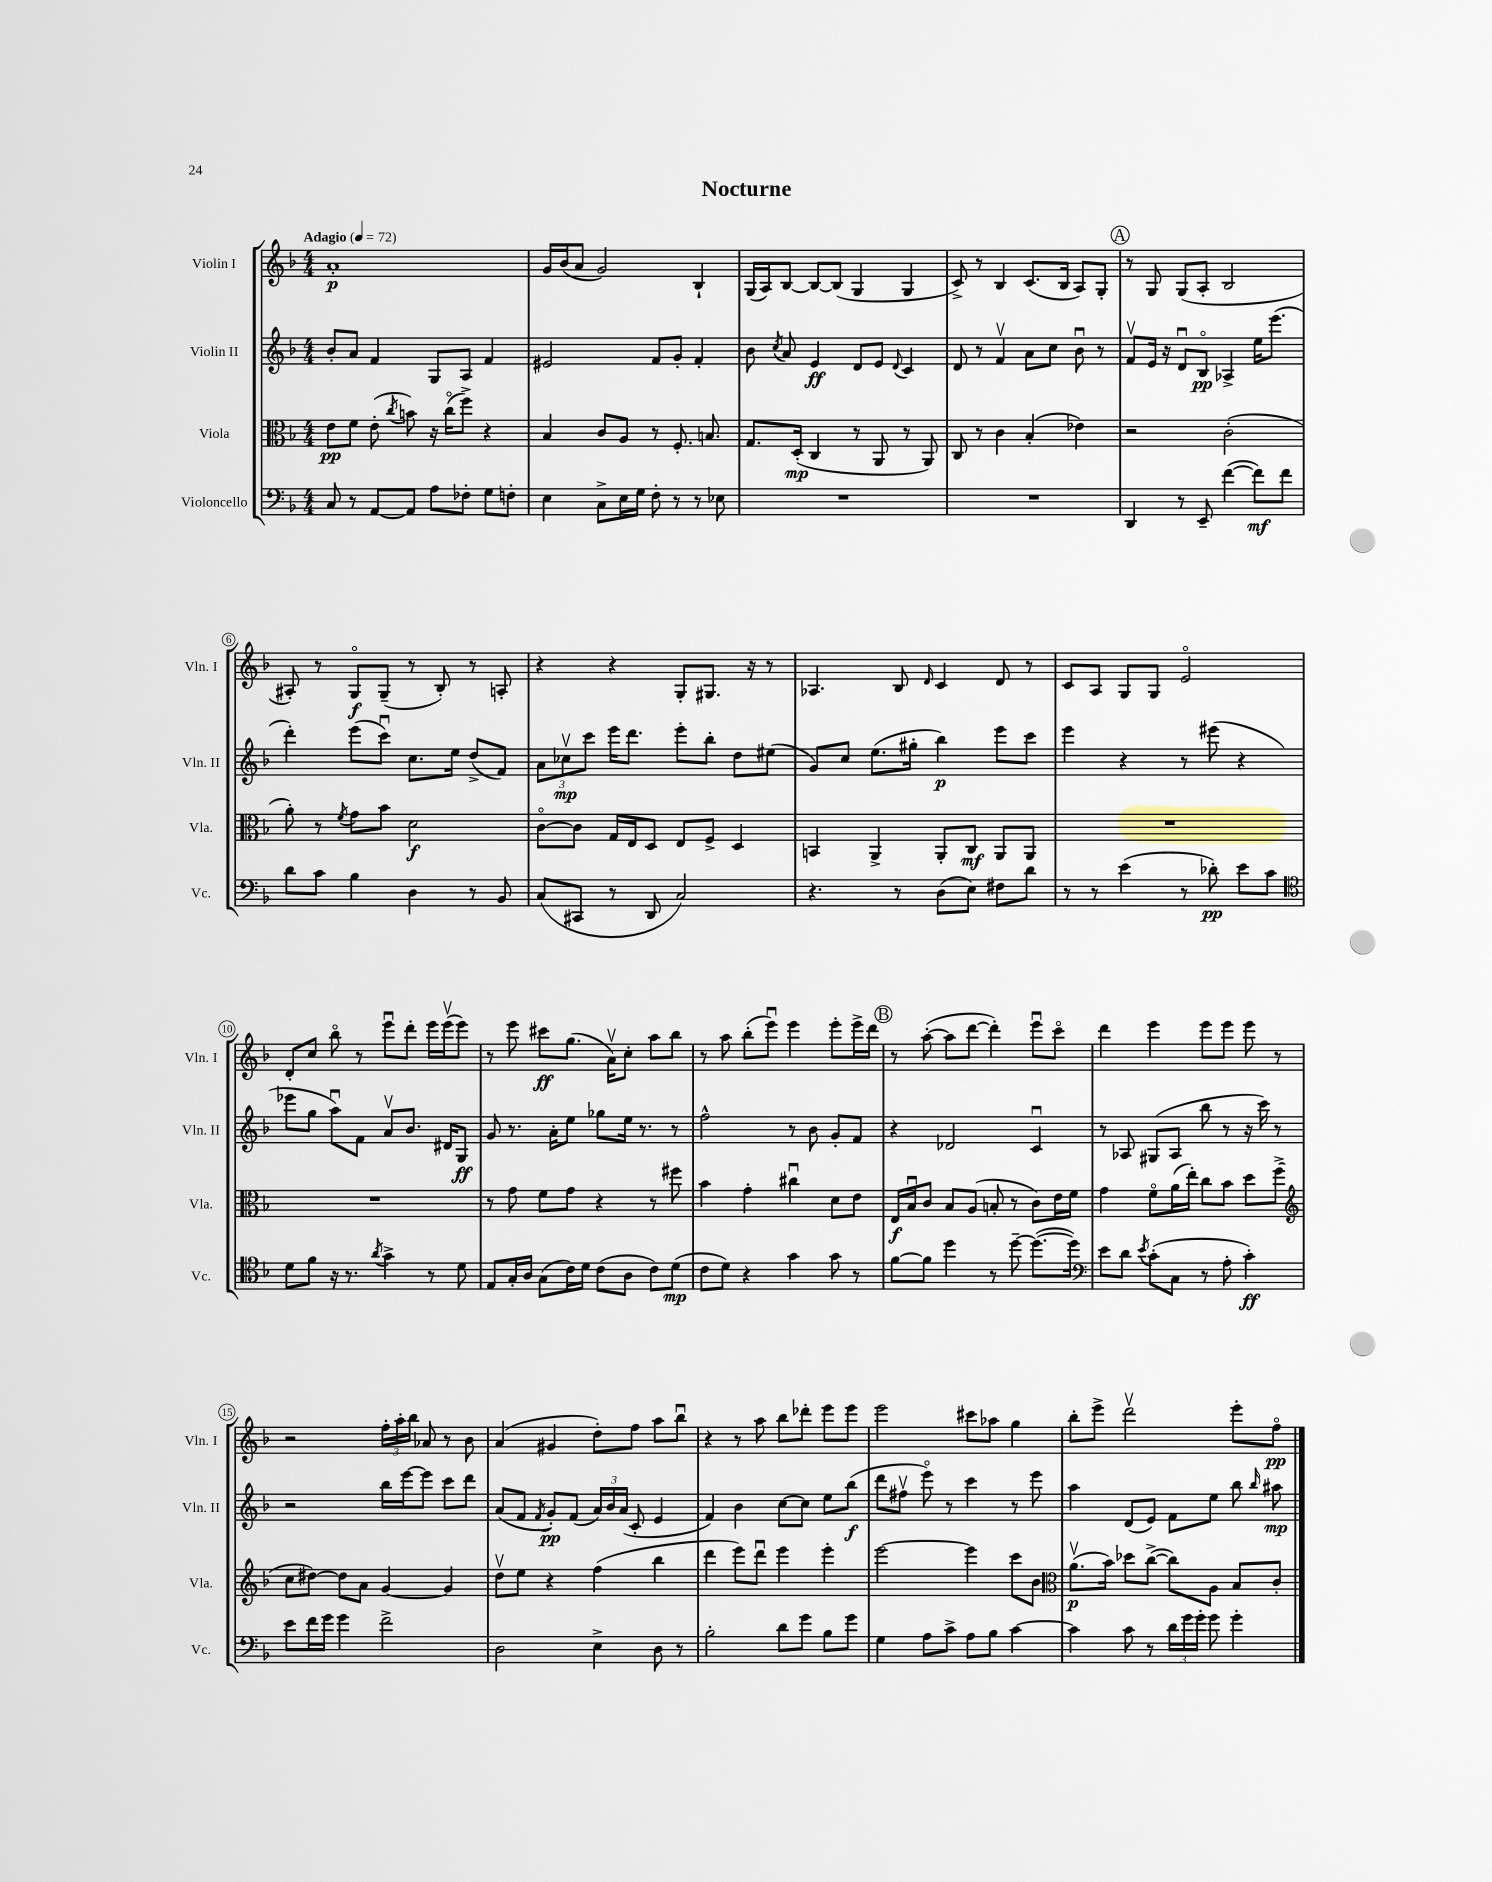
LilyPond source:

\header { title = "Nocturne" }
<<
\new StaffGroup <<
\new Staff = "s0" \with { instrumentName = "Violin I" shortInstrumentName = "Vln. I" } {
    \clef treble \key f \major \numericTimeSignature \time 4/4 \tempo "Adagio" 4 = 72
    \autoBeamOff a'1-.\p |
    g'16[ bes'16( a'8] g'2) bes4-! |
    g16[( a16) bes8]~ bes8[~ bes8]( g4 g4 |
    c'8->) r8 bes4 c'8.[( bes16] a8[) g8]-. |
    \mark \markup { \circle "A" } r8 g8 g8[( a8]-. bes2 |
    ais8-.) r8 g8[\flageolet\f g8]--( r8 bes8-.) r8 a8-. |
    r4 r4 g8[-. gis8.] r16 r8 |
    aes4. bes8 \grace { d'16 } c'4 d'8 r8 |
    c'8[ a8] g8[ g8] e'2\flageolet |
    d'8[-. c''8] bes''8\flageolet r8 e'''8[\downbow d'''8]-. e'''16[ e'''16\upbow( e'''8]) |
    r8 e'''8 cis'''8[\ff g''8.]( a'16[\upbow) c''8]-. a''8[ bes''8] |
    r8 a''8 bes''8[-.( e'''8]\downbow) e'''4 e'''8[-. e'''16-> d'''16] |
    \mark \markup { \circle "B" } r8 a''8~-.( a''8[ d'''8]~ d'''4-.) e'''8[\downbow c'''8]\flageolet |
    d'''4 e'''4 e'''8[ e'''8] e'''8 r8 |
    r2 \tuplet 3/2 { f''16[-. a''16-. bes''16] } aes'8 r8 bes'8 |
    a'4( gis'4 d''8[-.) f''8] a''8[ bes''8]\downbow |
    r4 r8 a''8 bes''8[ des'''8]-. e'''8[ e'''8] |
    e'''2 cis'''8[ aes''8] g''4 |
    bes''8[-. e'''8]-> d'''2\upbow e'''8[-. f''8]\flageolet\pp \bar "|." |
}
\new Staff = "s1" \with { instrumentName = "Violin II" shortInstrumentName = "Vln. II" } {
    \clef treble \key f \major \numericTimeSignature \time 4/4
    \autoBeamOff bes'8[-. a'8] f'4 g8[ a8] f'4 |
    eis'2 f'8[ g'8]-. f'4-. |
    bes'8 \acciaccatura { c''8 } a'8 e'4\ff d'8[ e'8] \appoggiatura { d'8 } c'4 |
    d'8 r8 f'4\upbow a'8[ c''8] bes'8\downbow r8 |
    \mark \markup { \circle "A" } f'8[\upbow e'16] r16 d'8[\downbow bes8]\flageolet\pp aes4-> e''16[ e'''8.]( |
    d'''4-.) e'''8[( c'''8]\downbow) c''8.[ e''16] d''8[->( f'8]) |
    \tuplet 3/2 { a'8[ ces''8\upbow\mp c'''8] } e'''16[ d'''8.] e'''8[-. bes''8]-. d''8[ eis''8]( |
    g'8[) c''8] e''8.[( gis''16]-. bes''4\p) e'''8[ c'''8] |
    e'''4 r4 r8 eis'''8( r4 |
    ees'''8[ g''8] a''8[\downbow) f'8] a'8[\upbow bes'8.] dis'16[ g8]\ff |
    g'8 r8. a'16[-. e''8] ges''8[ e''16] r8. r8 |
    f''2-^ r8 bes'8 g'8[-. f'8] |
    \mark \markup { \circle "B" } r4 des'2 c'4\downbow |
    r8 aes8 gis8[( aes8] bes''8 r8 r16 c'''16) r8 |
    r2 bes''16[ e'''16~ e'''8] c'''8[ d'''8] |
    a'8[( f'8] \acciaccatura { f'8 } g'8[-.\pp) f'8]( \tuplet 3/2 { a'16[) bes'16 a'16]( } c'8-. e'4 |
    f'4) bes'4 c''8[~ c''8] e''8[ bes''8]\f( |
    d'''8[ fis''8]\upbow e'''8\flageolet) r8 c'''4 r8 e'''8 |
    a''4 d'8[( e'8]) f'8[ e''8] bes''8 \grace { bes''16 } ais''8\mp \bar "|." |
}
\new Staff = "s2" \with { instrumentName = "Viola" shortInstrumentName = "Vla." } {
    \clef alto \key f \major \numericTimeSignature \time 4/4
    \autoBeamOff e'8[\pp f'8] e'8-.( \acciaccatura { c''8 } b'8) r16 c''16[\flageolet( f''8]->) r4 |
    bes4 c'8[ a8] r8 f8.-. b8. |
    g8.[ d16]-.\mp( c4 r8 a,8 r8 a,8) |
    c8 r8 c'4 bes4-.( ees'4) |
    \mark \markup { \circle "A" } r2 c'2-.( |
    a'8-.) r8 \acciaccatura { f'8 } g'8[ bes'8] d'2\f |
    c'8[~\flageolet c'8] g16[ e16 d8] e8[ f8]-> d4 |
    b,4 a,4-> a,8[-. c8]\mf a,8[ a,8] |
    R1 |
    R1 |
    r8 g'8 f'8[ g'8] r4 r8 fis''8 |
    bes'4 g'4-. cis''4\downbow d'8[ e'8] |
    \mark \markup { \circle "B" } e16[\f bes16\downbow c'8] bes8[ a8]( b8-. r8 c'8[) e'16 f'16] |
    g'4 f'8[\flageolet a'16( e''16]-.) c''8[ bes'8] d''8[ f''8]->( |
    \clef treble c''8[ dis''8]~) dis''8[ a'8] g'4~ g'4 |
    d''8[\upbow e''8] r4 f''4( bes''4 |
    d'''4 e'''8[) d'''8]\downbow e'''4 e'''4-. |
    e'''2~ e'''4 c'''8[ bes'8] |
    \clef alto a'8.[\upbow\p( bes'16]) des''8[ c''8]~->( c''8[) a8] bes8[ c'8]-. \bar "|." |
}
\new Staff = "s3" \with { instrumentName = "Violoncello" shortInstrumentName = "Vc." } {
    \clef bass \key f \major \numericTimeSignature \time 4/4
    \autoBeamOff c8 r8 a,8[~ a,8] a8[ fes8]-. g8[ f8]-. |
    e4 c8[-> e16 g16] f8-. r8 r8 ees8 |
    R1 |
    R1 |
    \mark \markup { \circle "A" } d,4 r8 e,8-- f'4~( f'8[\mf) f'8] |
    d'8[ c'8] bes4 d4 r8 bes,8 |
    c8[( cis,8] r8 d,8 c2) |
    r4. r8 d8[( e8]) fis8[ d'8] |
    r8 r8 e'4( r8 des'8-.\pp) e'8[ c'8] |
    \clef tenor d'8[ f'8] r16 r8. \acciaccatura { a'8 } g'4-> r8 d'8 |
    e8[ g16-. a16] g8[( c'16) d'16] c'8[( a8] c'8[) d'8]\mp( |
    c'8[ d'8]) r4 g'4 g'8 r8 |
    \mark \markup { \circle "B" } f'8[~ f'8] d''4 r8 d''8~-- d''8.[~( d''16]) |
    \clef bass e'8[ d'8] \acciaccatura { e'8 } c'8[-.( c8] r8 a8-. c'4-.\ff) |
    e'8[ f'16 g'16] g'4 f'2-> |
    d2 e4-> d8 r8 |
    bes2-. d'8[ g'8] bes8[ g'8] |
    g4 a8[ c'8]-> a8[ bes8] c'4~ |
    c'4 c'8 r8 \tuplet 3/2 { d'16[ g'16 g'16]-. } g'8 g'4-. \bar "|." |
}
>>
>>
\layout { \context { \Score \override BarNumber.stencil = #(make-stencil-circler 0.1 0.3 ly:text-interface::print) } }
